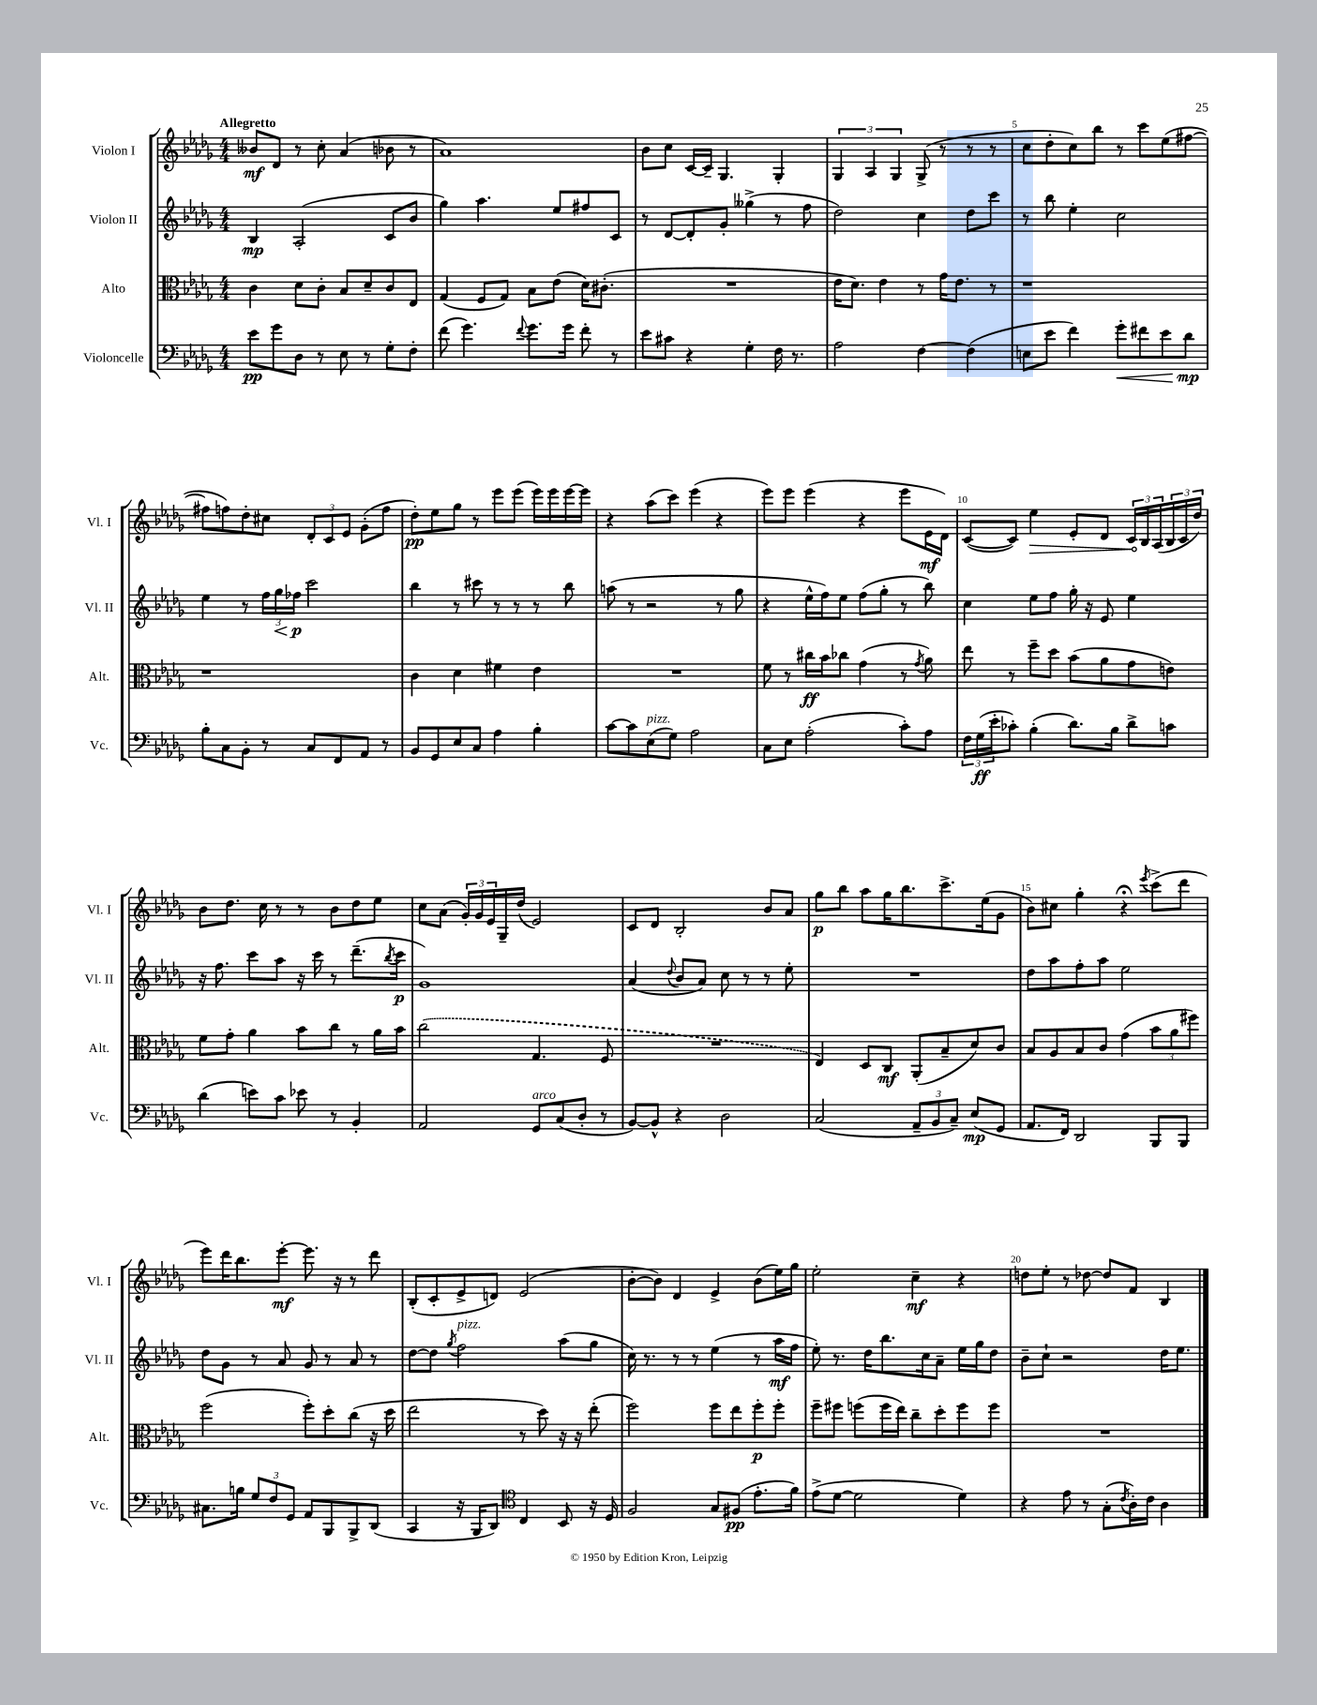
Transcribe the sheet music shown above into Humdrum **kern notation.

**kern	**dynam	**kern	**dynam	**kern	**dynam	**kern	**dynam
*part4	*part4	*part3	*part3	*part2	*part2	*part1	*part1
*staff4	*staff4	*staff3	*staff3	*staff2	*staff2	*staff1	*staff1
*I"Violoncelle	*	*I"Alto	*	*I"Violon II	*	*I"Violon I	*
*I'Vc.	*	*I'Alt.	*	*I'Vl. II	*	*I'Vl. I	*
*clefF4	*	*clefC3	*	*clefG2	*	*clefG2	*
*k[b-e-a-d-g-]	*	*k[b-e-a-d-g-]	*	*k[b-e-a-d-g-]	*	*k[b-e-a-d-g-]	*
*M4/4	*	*M4/4	*	*M4/4	*	*M4/4	*
=1	=1	=1	=1	=1	=1	=1	=1
!	!	!	!	!	!	!LO:TX:a:B:t=Allegretto	!
8e-\L	pp	4c\	.	4B-/	mp	8b--X/L	mf
8g-\	.	.	.	.	.	8d-/J	.
8D-\J	.	8d-\L	.	(2A-'/	.	8r	.
8r	.	8c'\J	.	.	.	8cc'\	.
8E-\	.	8B-/L	.	.	.	(4a-/	.
8r	.	8d-~/	.	.	.	.	.
8G-'\L	.	8c/	.	8c/L	.	8b-X\	.
8F'\J	.	8E-/J	.	8b-/J	.	8r	.
=2	=2	=2	=2	=2	=2	=2	=2
(8f\	.	(4G-/	.	4gg-\)	.	1a-)	.
4.g-\)	.	.	.	.	.	.	.
.	.	8F/L	.	4.aa-\	.	.	.
.	.	8G-/J)	.	.	.	.	.
8qqf/	.	.	.	.	.	.	.
8.g-\L	.	8B-\L	.	.	.	.	.
.	.	(8e-\J	.	8ee-/L	.	.	.
16g-\Jk	.	.	.	.	.	.	.
8f'\	.	16d-\KL)	.	8ff#X/	.	.	.
.	.	(8.c#X'\J	.	.	.	.	.
8r	.	.	.	8c/J	.	.	.
=3	=3	=3	=3	=3	=3	=3	=3
8e-\L	.	1r	.	8r	.	8b-\L	.
8c#X\J	.	.	.	[8d-/L	.	8cc\J	.
4r	.	.	.	8d-'/]	.	[16c/LL	.
.	.	.	.	.	.	16c~/JJ]	.
.	.	.	.	8g-'/J	.	4.G-/	.
4G-'\	.	.	.	(4gg--X^\	.	.	.
16F\	.	.	.	8r	.	4G-'/	.
8.r	.	.	.	.	.	.	.
.	.	.	.	8ff\	.	.	.
=4	=4	=4	=4	=4	=4	=4	=4
2A-\	.	16e-\KL	.	2dd-\)	.	6G-/	.
.	.	8.d-\J)	.	.	.	.	.
.	.	.	.	.	.	6A-/	.
.	.	4e-\	.	.	.	.	.
.	.	.	.	.	.	6G-/	.
[4F\	.	8r	.	4cc\	.	(8G-^/	.
.	.	16g-\KL	.	.	.	8r	.
.	.	8.e-\J	.	.	.	.	.
(4F\]	.	.	.	8dd-\L	.	8r	.
.	.	8r	.	8ccc\J	.	8r	.
=5	=5	=5	=5	=5	=5	=5	=5
8En\L	.	1r	.	8r	.	8cc\L	.
8e-\J	.	.	.	8bb-\	.	8dd-'\	.
4f\)	.	.	.	4ee-'\	.	8cc\)	.
.	.	.	.	.	.	8bb-\J	.
!	!LO:HP:b	!	!	!	!	!	!
8g-'\L	<	.	.	2cc\	.	8r	.
8f#X\	.	.	.	.	.	8ccc\L	.
8e-\	.	.	.	.	.	(8ee-\	.
8d-\J	mp	.	.	.	.	[8ff#X\J	.
.	[	.	.	.	.	.	.
!!LO:LB:g=z
=6	=6	=6	=6	=6	=6	=6	=6
8B-'\L	.	1r	.	4ee-\	.	8ff#X\L]	.
8C\	.	.	.	.	.	8ffn\)	.
8BB-'\J	.	.	.	8r	.	8dd-'\	.
8r	.	.	.	24ff\LL	.	8cc#X\J	.
!	!	!	!	!	!LO:HP:b	!	!
.	.	.	.	24gg-\	<	.	.
.	.	.	.	24ff-X\JJ	p	.	.
8C/L	.	.	.	2ccc\	[	12d-'/L	.
.	.	.	.	.	.	12c/	.
8FF/	.	.	.	.	.	.	.
.	.	.	.	.	.	12e-/J	.
8AA-/J	.	.	.	.	.	(8g-'\L	.
8r	.	.	.	.	.	8ff\J	.
=7	=7	=7	=7	=7	=7	=7	=7
8BB-/L	.	4c\	.	4bb-\	.	8dd-'\L)	pp
8GG-/	.	.	.	.	.	8ee-\	.
8E-/	.	4d-\	.	8r	.	8gg-\J	.
8C/J	.	.	.	8ccc#X\	.	8r	.
4A-\	.	4f#X\	.	8r	.	8eee-\L	.
.	.	.	.	8r	.	(8eee-\J	.
4B-'\	.	4e-\	.	8r	.	16eee-\LL)	.
.	.	.	.	.	.	16eee-\	.
.	.	.	.	8bb-\	.	[16eee-\	.
.	.	.	.	.	.	16eee-\JJ]	.
=8	=8	=8	=8	=8	=8	=8	=8
[8c\L	.	1r	.	(8aan\	.	4r	.
8c\]	.	.	.	8r	.	.	.
!LO:TX:a:i:t=pizz.	!	!	!	!	!	!	!
(8E-\	.	.	.	2r	.	(8aa-\L	.
8G-\J)	.	.	.	.	.	8ccc\J)	.
2A-\	.	.	.	.	.	(4eee-\	.
.	.	.	.	8r	.	4r	.
.	.	.	.	8gg-\	.	.	.
=9	=9	=9	=9	=9	=9	=9	=9
8C\L	.	8f\	.	4r	.	8eee-\L)	.
8E-\J	.	8r	.	.	.	8eee-\J	.
(2A-'\	.	16cc#X\LL	ff	16ee-^^\LL	.	(4eee-\	.
.	.	16b-\J	.	16ff\J)	.	.	.
.	.	8cc-X\J	.	8ee-\J	.	.	.
.	.	(4g-\	.	(8ff\L	.	4r	.
.	.	.	.	8gg-'\J	.	.	.
8c'\L)	.	8r	.	8r	.	8eee-\L	.
.	.	8qg-/	.	.	.	.	.
8A-\J	.	8a-\)	.	8bb-\)	.	16e-\L	mf
.	.	.	.	.	.	16d-\JJ)	.
=10	=10	=10	=10	=10	=10	=10	=10
24F\LL	.	8ee-\	.	4cc\	.	([8c/L	.
(24G-\	ff	.	.	.	.	.	.
24e-'\J	.	.	.	.	.	.	.
8c-X'\J)	.	8r	.	.	.	8c/J])	.
!	!	!	!	!	!	!	!LO:HP:b
(4B-'\	.	8ff~\L	.	8ee-\L	.	4ee-\	>
.	.	8dd-\J	.	8ff\J	.	.	.
8.d-\L)	.	(8b-\L	.	16gg-'\	.	8e-'/L	.
.	.	.	.	16r	.	.	.
.	.	8a-\	.	8e-/	.	8d-/J	.
16B-\Jk	.	.	.	.	.	.	.
8d-^\L	.	8g-\	.	4ee-\	.	24c/LL	.
.	.	.	.	.	.	24B-/	]
.	.	.	.	.	.	(24A-/	.
8cn\J	.	8en\J)	.	.	.	24B-/	.
.	.	.	.	.	.	24c/	.
.	.	.	.	.	.	24dd-/JJ)	.
!!LO:LB:g=z
=11	=11	=11	=11	=11	=11	=11	=11
(4d-\	.	8f\L	.	16r	.	8b-\L	.
.	.	.	.	8.ff\	.	.	.
.	.	8g-'\J	.	.	.	8.dd-\J	.
8en\L)	.	4a-\	.	8ccc\L	.	.	.
.	.	.	.	.	.	16cc\	.
8c\J	.	.	.	8aa-\J	.	8r	.
8e-X\	.	8b-\L	.	16r	.	8r	.
.	.	.	.	16ccc\	.	.	.
8r	.	8cc\J	.	8r	.	8b-\L	.
4BB-'/	.	8r	.	(8.ddd-~\L	.	8dd-\	.
.	.	16a-\LL	.	.	.	8ee-\J	.
.	.	.	.	8qbb-/	.	.	.
.	.	16b-\JJ	.	16ccc\Jk	p	.	.
=12	=12	=12	=12	=12	=12	=12	=12
2AA-/	.	(2cc\	.	1g-)	.	8cc\L	.
.	.	.	.	.	.	(8a-\J	.
.	.	.	.	.	.	24g-'/LL)	.
.	.	.	.	.	.	24g-/	.
.	.	.	.	.	.	24e-/	.
.	.	.	.	.	.	16G-~/	.
.	.	.	.	.	.	(16dd-/JJ	.
!LO:TX:a:i:t=arco	!	!	!	!	!	!	!
8GG-/L	.	4.G-/	.	.	.	2e-/)	.
(8C/	.	.	.	.	.	.	.
8D-'/J	.	.	.	.	.	.	.
8r	.	8F/	.	.	.	.	.
=13	=13	=13	=13	=13	=13	=13	=13
[8BB-/L)	.	1r	.	(4a-/	.	8c/L	.
8BB-^^/J]	.	.	.	.	.	8d-/J	.
.	.	.	.	8qqdd-/	.	.	.
4r	.	.	.	8b-/L	.	2B-'/	.
.	.	.	.	8a-/J)	.	.	.
2D-\	.	.	.	8cc\	.	.	.
.	.	.	.	8r	.	.	.
.	.	.	.	8r	.	8b-/L	.
.	.	.	.	8ee-'\	.	8a-/J	.
=14	=14	=14	=14	=14	=14	=14	=14
(2C/	.	4E-/)	.	1r	.	8gg-\L	p
.	.	.	.	.	.	8bb-\J	.
.	.	8D-/L	.	.	.	8aa-\L	.
.	.	8C/J	mf	.	.	16gg-\K	.
.	.	.	.	.	.	8.bb-\	.
12AA-~/L	.	(8AA-'/L	.	.	.	.	.
12BB-/	.	.	.	.	.	.	.
.	.	8B-~/	.	.	.	8.ccc^\	.
12C~/J)	.	.	.	.	.	.	.
(8E-/L	mp	8d-/)	.	.	.	.	.
.	.	.	.	.	.	(16ee-\k	.
8GG-/J	.	8c/J	.	.	.	8g-\J	.
=15	=15	=15	=15	=15	=15	=15	=15
8.AA-/L	.	8B-/L	.	8dd-\L	.	8b-\L)	.
.	.	8A-/	.	8aa-\	.	8cc#X\J	.
16FF/Jk)	.	.	.	.	.	.	.
2DD-/	.	8B-/	.	8ff'\	.	4gg-'\	.
.	.	8c/J	.	8aa-\J	.	.	.
.	.	(4g-\	.	2ee-\	.	4r;<	.
.	.	.	.	.	.	8qeee-/	.
8BBB-/L	.	12b-\L	.	.	.	(8ccc^\L	.
.	.	12a-\	.	.	.	.	.
8BBB-/J	.	.	.	.	.	8ddd-\J	.
.	.	12ff#X\J)	.	.	.	.	.
!!LO:LB:g=z
=16	=16	=16	=16	=16	=16	=16	=16
8.C#X\L	.	(2ff\	.	8dd-\L	.	8eee-\L)	.
.	.	.	.	8g-\J	.	16ddd-\K	.
16Bn\Jk	.	.	.	.	.	8.bb-\	.
12G-/L	.	.	.	8r	.	.	.
12F/	.	.	.	.	.	.	.
.	.	.	.	8a-/	.	[8eee-'\J	mf
12GG-/J	.	.	.	.	.	.	.
8AA-/L	.	8ff'\L)	.	8g-/	.	8.eee-\]	.
8BBB-/	.	8dd-'\	.	8r	.	.	.
.	.	.	.	.	.	16r	.
8BBB-^/	.	(8cc\J	.	8a-/	.	8r	.
(8DD-/J	.	16r	.	8r	.	8ddd-\	.
.	.	16dd-\	.	.	.	.	.
=17	=17	=17	=17	=17	=17	=17	=17
4CC/	.	2ee-\	.	[8dd-\L	.	(8B-'/L	.
.	.	.	.	8dd-\J]	.	8c'/	.
.	.	.	.	8qgg-/	.	.	.
!	!	!	!	!LO:TX:a:i:t=pizz.	!	!	!
16r	.	.	.	2ff\	.	8e-^/	.
16BBB-/KL	.	.	.	.	.	.	.
8DD-/J)	.	.	.	.	.	8dn/J)	.
*clefC4	*	*	*	*	*	*	*
4C/	.	8r	.	.	.	(2e-/	.
.	.	8dd-\)	.	.	.	.	.
8BB-/	.	16r	.	(8aa-\L	.	.	.
.	.	16r	.	.	.	.	.
16r	.	(8ee-'\	.	8gg-\J	.	.	.
16D-/	.	.	.	.	.	.	.
=18	=18	=18	=18	=18	=18	=18	=18
2F/	.	2ff\)	.	16cc\)	.	[8b-'\L	.
.	.	.	.	8.r	.	.	.
.	.	.	.	.	.	8b-\J])	.
.	.	.	.	8r	.	4d-/	.
.	.	.	.	8r	.	.	.
8G-/L	.	8ff\L	.	(4ee-\	.	4e-^/	.
(8F#X/J	pp	8ee-\	.	.	.	.	.
8.e-'\L	.	8ff'\	p	8r	.	(8b-\L	.
.	.	8ff'\J	.	16aa-\LL	mf	16ee-\L)	.
16f\Jk)	.	.	.	16ff\JJ	.	16gg-\JJ	.
=19	=19	=19	=19	=19	=19	=19	=19
(8e-^\L	.	8ff~\L	.	8ee-'\)	.	2ee-'\	.
[8d-\J	.	8ff#X\J	.	8.r	.	.	.
2d-\]	.	(8ffn\L	.	.	.	.	.
.	.	.	.	16dd-\KL	.	.	.
.	.	16ff\L	.	8.bb-\	.	.	.
.	.	16ee-\JJ)	.	.	.	.	.
.	.	8cc~\L	.	.	.	4cc~\	mf
.	.	.	.	16cc\k	.	.	.
.	.	8dd-'\	.	8a-~\J	.	.	.
4d-\)	.	8ff\	.	16ee-\LL	.	4r	.
.	.	.	.	16gg-\J	.	.	.
.	.	8ff\J	.	8dd-\J	.	.	.
=20	=20	=20	=20	=20	=20	=20	=20
4r	.	1r	.	8b-~\L	.	8ddn\L	.
.	.	.	.	8cc`\J	.	8ee-'\J	.
8e-\	.	.	.	2r	.	8r	.
8r	.	.	.	.	.	[8dd-X\	.
(8G-'\L	.	.	.	.	.	8dd-/L]	.
8qc/	.	.	.	.	.	.	.
16A-'\L)	.	.	.	.	.	8f/J	.
16c\JJ	.	.	.	.	.	.	.
4A-\	.	.	.	16dd-\KL	.	4B-/	.
.	.	.	.	8.ee-\J	.	.	.
==	==	==	==	==	==	==	==
*-	*-	*-	*-	*-	*-	*-	*-
